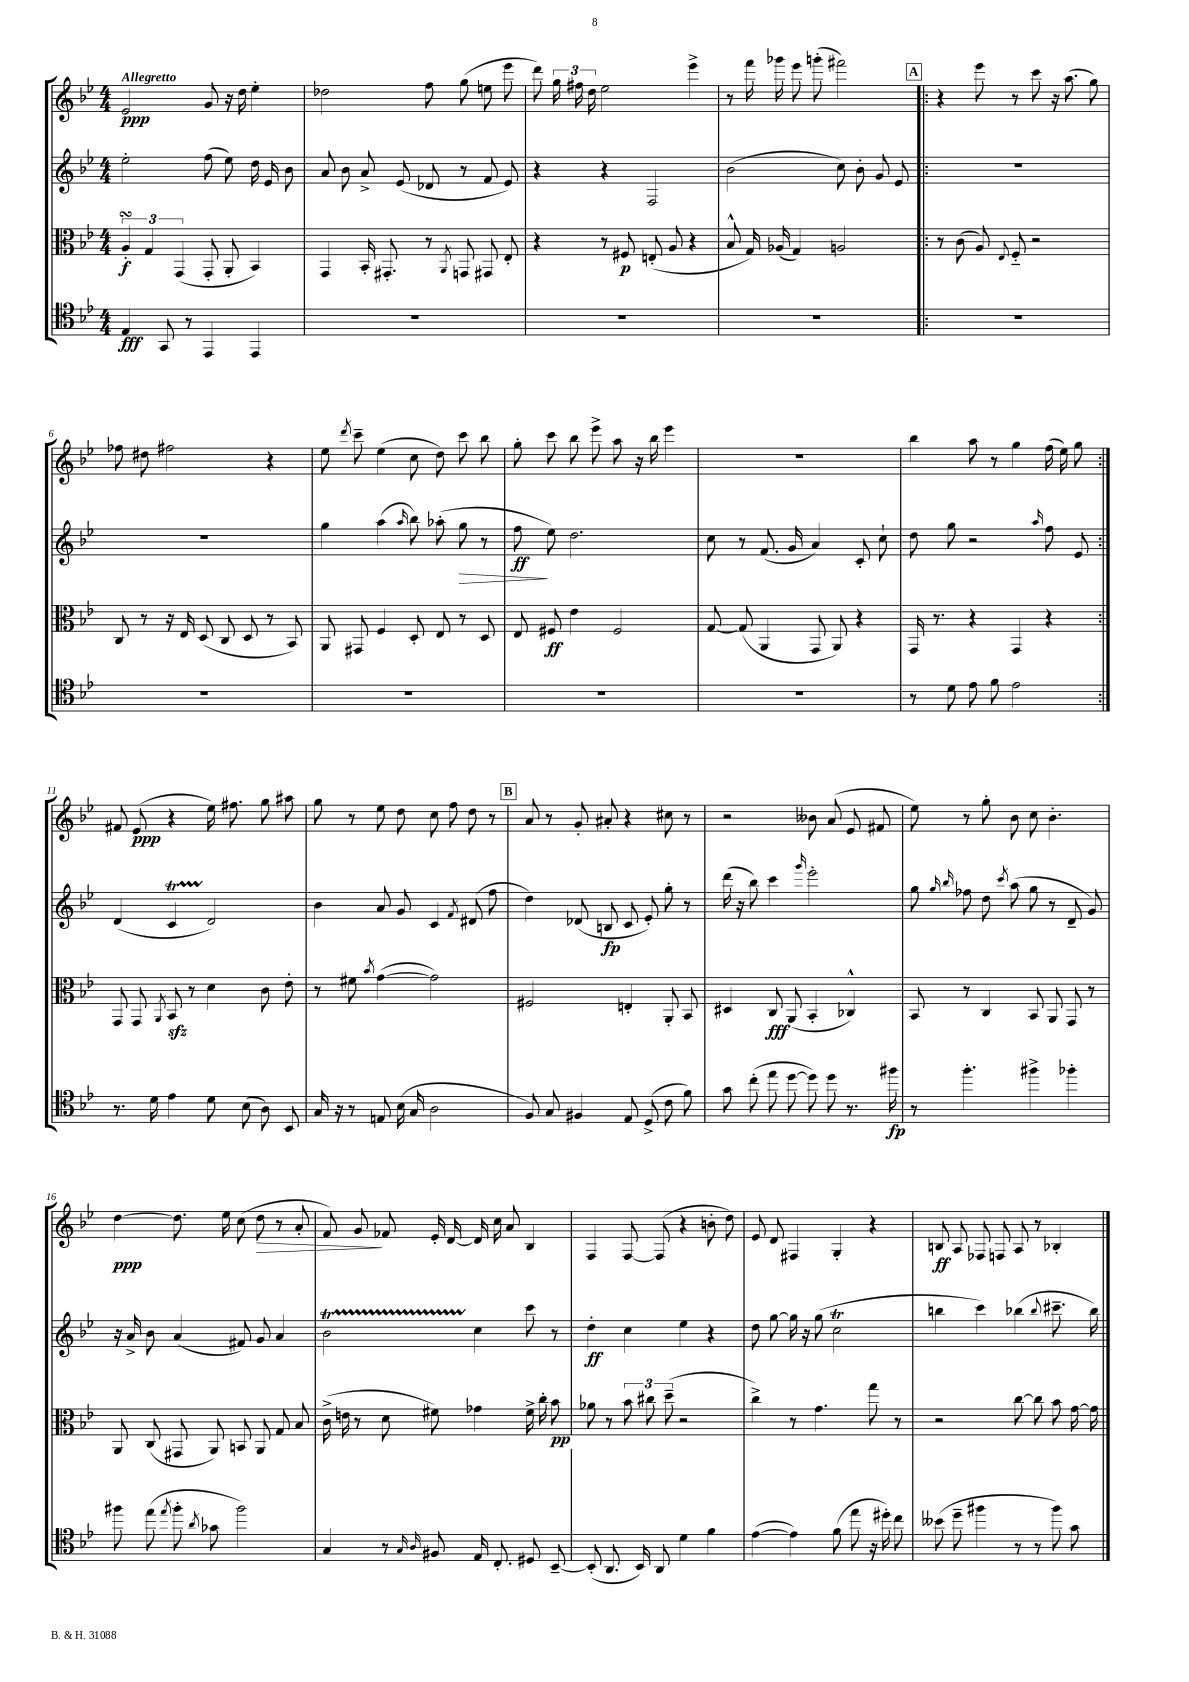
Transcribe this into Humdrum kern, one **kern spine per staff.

**kern	**kern	**kern	**kern
*staff4	*staff3	*staff2	*staff1
*clefC4	*clefC3	*clefG2	*clefG2
*k[b-e-]	*k[b-e-]	*k[b-e-]	*k[b-e-]
*M4/4	*M4/4	*M4/4	*M4/4
4E-/	6A'/	2ee-'\	2e-/
.	6G/	.	.
8GG/	.	.	.
.	(6GG/	.	.
8r	.	.	.
4EE-/	8GG'/	(8ff\	8g/
.	8AA'/	8ee-\)	16r
.	.	.	16dd\
4EE-/	4BB-/)	16dd\	4ee-'\
.	.	16e-/	.
.	.	8b-\	.
=	=	=	=
1r	4GG/	8a/	2dd-\
.	.	8b-\	.
.	16BB-'/	8a^/	.
.	8.GG#'/	.	.
.	.	(8e-/	.
.	8r	8d-/	8ff\
.	8qAA/	.	.
.	8GG/	8r	(8gg\
.	8GG#/	8f/	8ee\
.	8E-'/	8e-/)	8eee-\
=	=	=	=
1r	4r	4r	8ddd\)
.	.	.	24gg\
.	.	.	24ff#\
.	.	.	24dd\
.	8r	4r	2ee-\
.	8F#/	.	.
.	(8E'/	2F/	.
.	8A/	.	.
.	4r	.	4eee-^\
=	=	=	=
1r	8B-^^/	(2b-\	8r
.	16G/)	.	16fff\
.	(16A-/	.	16ggg-\
.	4G/)	.	8eee-\
.	.	.	(8ggg'\
.	2A/	8cc\)	2fff#\)
.	.	8b-'\	.
.	.	8g/	.
.	.	8e-/	.
=!|:	=!|:	=!|:	=!|:
1r	8r	1r	4r
.	(8c\	.	.
.	8A/)	.	8eee-\
.	8qqE-/	.	.
.	8F'~/	.	8r
.	2r	.	8ccc\
.	.	.	16r
.	.	.	(8.aa\
.	.	.	8gg\)
=	=	=	=
1r	8C/	1r	8ff-\
.	8r	.	8dd#\
.	16r	.	2ff#\
.	16E-/	.	.
.	(8D/	.	.
.	8C/	.	.
.	8D/	.	.
.	8r	.	4r
.	8BB-/)	.	.
=	=	=	=
1r	8AA/	4gg\	8ee-\
.	.	.	8qddd/
.	8GG#/	.	8ccc~\
.	4F/	(4aa\	(4ee-\
.	.	16qqaa/	.
.	8D'/	8bb-\)	8cc\
.	8E-/	(8aa-'\	8dd\)
.	8r	8gg\	8ccc\
.	8D/	8r	8bb-\
=	=	=	=
1r	8E-/	8ff\	8gg'\
.	8F#/	8ee-\)	8ccc\
.	4e-\	2.dd\	8bb-\
.	.	.	8eee-^\
.	2F#/	.	8aa\
.	.	.	16r
.	.	.	16bb-\
.	.	.	4eee-\
=	=	=	=
1r	[8G/	8cc\	1r
.	(8G/]	8r	.
.	4AA/	(8.f/	.
.	.	16g/	.
.	8GG/	4a/)	.
.	8AA/)	.	.
.	4r	8c'/	.
.	.	8cc`\	.
=	=	=	=
8r	16GG/	8dd\	4bb-\
.	8.r	.	.
8d\	.	8gg\	.
8e-\	4r	2r	8aa\
8f\	.	.	8r
2e-\	4GG/	.	4gg\
.	.	16qqaa/	.
.	4r	8ff\	(16ff\
.	.	.	16ee-\)
.	.	8e-/	8gg\
=:|!	=:|!	=:|!	=:|!
8.r	8GG/	(4d/	8f#/
.	8GG/	.	(8e-/
16d\	.	.	.
.	8qAA/	.	.
4e-\	8BB-/	4c/	4r
.	8r	.	.
8d\	4d\	2d/)	16ee-\)
.	.	.	8.ff#\
(8B-\	.	.	.
8A\)	8c\	.	8gg\
8BB-/	8e-'\	.	8aa#\
=	=	=	=
16G/	8r	4b-\	8gg\
16r	.	.	.
8r	8f#\	.	8r
.	8qb-/	.	.
8E/	([4g\	8a/	8ee-\
(16B-\	.	8g/	8dd\
16G/	.	.	.
2A\	2g\])	4c/	8cc\
.	.	.	8ff\
.	.	8qf/	.
.	.	(8d#/	8dd\
.	.	8ff\	8r
=	=	=	=
8F/)	2F#/	4dd\)	8a/
8G/	.	.	8r
4F#/	.	(8d-/	8g'/
.	.	8B/	8a#'/
8E-/	4E'/	8c/	4r
(8D^/	.	8e-'/)	.
8c\	8AA'/	8gg'\	8cc#\
8f\)	8BB-/	8r	8r
=	=	=	=
8g\	4D#/	(16ddd\	2r
.	.	16r	.
(8cc'\	.	8bb-\)	.
8ee-\	8C/	4ccc\	.
[8dd\	(8AA/	.	.
.	.	16qqggg/	.
8dd\])	4BB-'/	2eee-'\	8b--\
8dd\	.	.	(8a/
8.r	4C-^^/)	.	8e-/
.	.	.	8f#/
16ff#\	.	.	.
=	=	=	=
8r	8BB-/	8gg\	8ee-\)
.	.	16qqgg/	.
.	.	16qqbb-/	.
4.ff'\	8r	8ff-\	8r
.	4C/	8dd\	8gg'\
.	.	8qccc/	.
.	.	(8aa\	8b-\
4ff#^\	8BB-/	8gg\	8cc\
.	8AA/	8r	4.b-'\
4ff-'\	8GG/	8d~/	.
.	8r	8g/)	.
=	=	=	=
8ff#\	8AA/	16r	[4dd\
.	.	16a^/	.
(8ee-\	(8C/	8b-\	.
8qee-/	.	.	.
8ff#'\	8GG#/	(4a/	8.dd\]
8qa/	.	.	.
8g-\	8AA/)	.	.
.	.	.	16ee-\
2ff#\)	8BB/	8f#/)	(8cc\
.	8AA/	8g/	8dd\
.	8G/	4a/	8r
.	8B-/	.	8a'/
=	=	=	=
4G/	(16c^\	2b-\	8f/)
.	16e\	.	.
.	8r	.	8g/
8r	8d\	.	8f-/
16qqG/	.	.	.
16qqA/	.	.	.
8F#/	8f#\)	.	16e-'/
.	.	.	[16d/
16E-/	4g-\	4cc\	16d/]
8.C'/	.	.	16cc\
.	.	.	8a/
8D#/	16f#^\	8ccc\	4B-/
.	16cc'\	.	.
[8BB-~/	8b-\	8r	.
=	=	=	=
(8BB-'/]	8a-\	4dd'\	4F/
8.AA/	8r	.	.
.	12b-\	4cc\	[8F/
16BB-/)	.	.	.
.	12cc#\	.	.
8AA/	.	.	(8F/]
.	(12dd~\	.	.
4d\	2r	4ee-\	4r
4f\	.	4r	8b'\
.	.	.	8dd\)
=	=	=	=
([4e-\	4cc^\)	8dd\	8e-/
.	.	[8gg\	8d/
4e-\])	8r	16gg\]	4F#/
.	.	16r	.
.	4.g\	(8gg\	.
(8f\	.	2cc\	4G'/
8ee-\	.	.	.
16r	8gg\	.	4r
16dd#'\)	.	.	.
8cc\	8r	.	.
=	=	=	=
(8b--\	2r	4bb\	8B/
8dd~\	.	.	8A/
4ff#\	.	4ccc\)	8F-/
.	.	.	8F/
8r	[8cc\	(4bb-\	8A/
8r	8cc\]	.	8r
.	.	8qqbb-/	.
8ff#\)	8b-\	8.ccc#~\	4B-'/
8g\	[16g\	.	.
.	16g\]	16bb-\)	.
==	==	==	==
*-	*-	*-	*-
